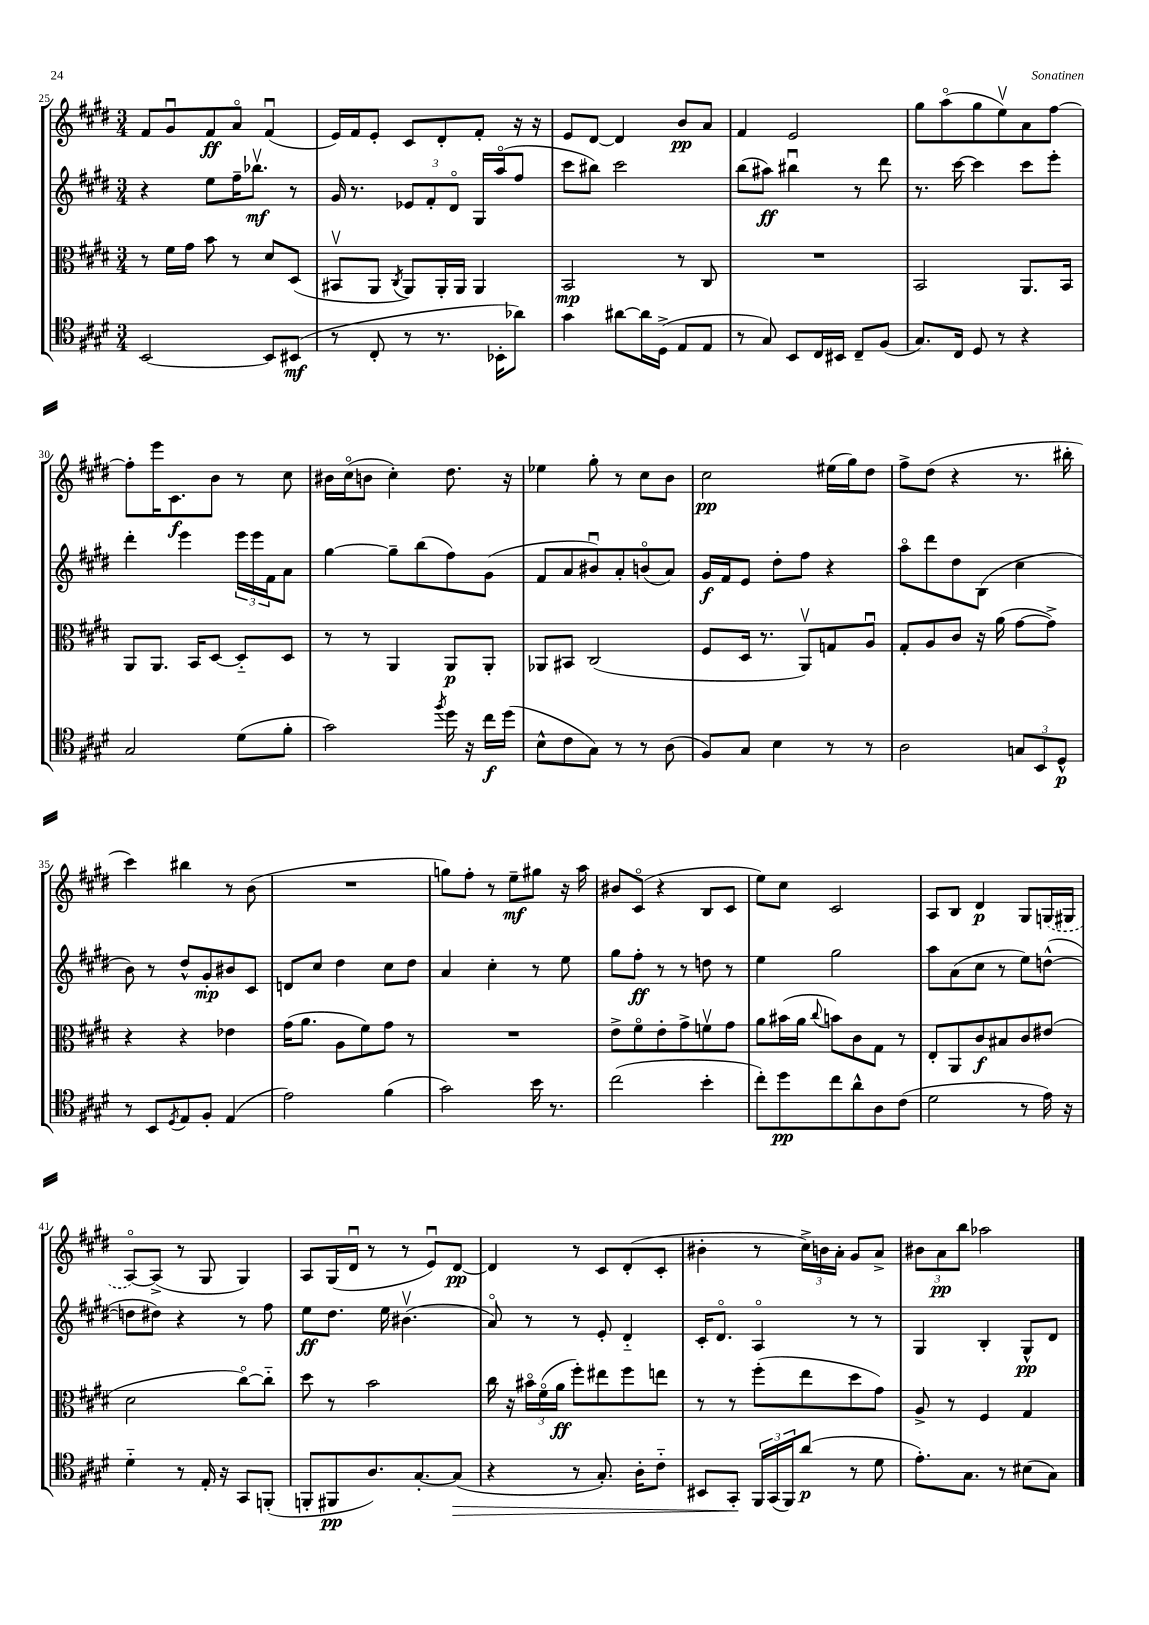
<<
\new StaffGroup <<
\new Staff = "s0" {
    \clef treble \key e \major \numericTimeSignature \time 3/4
    fis'8 gis'8\downbow fis'8\ff a'8\flageolet fis'4\downbow( |
    e'16) fis'16 e'8-. cis'8 dis'8-. fis'8-. r16 r16 |
    e'8 dis'8~ dis'4 b'8\pp a'8 |
    fis'4 e'2 |
    gis''8 a''8\flageolet( gis''8 e''8\upbow) a'8 fis''8~ |
    fis''8-. e'''16 cis'8.\f b'8 r8 cis''8 |
    bis'16 cis''16\flageolet( b'8 cis''4-.) dis''8. r16 |
    ees''4 gis''8-. r8 cis''8 b'8 |
    cis''2\pp eis''16( gis''16) dis''8 |
    fis''8-> dis''8( r4 r8. bis''16-. |
    cis'''4) bis''4 r8 b'8( |
    R2. |
    g''8) fis''8-. r8 e''8--\mf gis''8 r16 a''16 |
    bis'8 cis'8\flageolet( r4 b8 cis'8 |
    e''8) cis''8 cis'2 |
    a8 b8 dis'4\p gis8 \once \slurDashed g16( gis16 |
    a8~\flageolet) a8->( r8 gis8 gis4) |
    a8 gis16( dis'16\downbow r8 r8 e'8\downbow) dis'8~\pp |
    dis'4 r8 cis'8 dis'8-.( cis'8-. |
    bis'4-. r8 \tuplet 3/2 { cis''16->) b'16 a'16-. } gis'8 a'8-> |
    \tuplet 3/2 { bis'8 a'8\pp b''8 } aes''2 \bar "|." |
}
\new Staff = "s1" {
    \clef treble \key e \major \numericTimeSignature \time 3/4
    r4 e''8 fis''16-- bes''8.\upbow\mf r8 |
    gis'16 r8. \tuplet 3/2 { ees'8 fis'8-. dis'8\flageolet } gis16 a''16\flageolet( fis''8 |
    cis'''8 bis''8) cis'''2 |
    b''8( ais''8\ff) bis''4\downbow r8 dis'''8 |
    r8. cis'''16~ cis'''4 cis'''8 e'''8-. |
    dis'''4-. e'''4 \tuplet 3/2 { e'''16 e'''16 fis'16 } a'8 |
    gis''4~ gis''8-- b''8( fis''8) gis'8( |
    fis'8 a'8 bis'8\downbow) a'8-. b'8\flageolet( a'8) |
    gis'16\f fis'16 e'8 dis''8-. fis''8 r4 |
    a''8\flageolet dis'''8 dis''8 b8( cis''4 |
    b'8) r8 dis''8-^ gis'8-.\mp bis'8 cis'8 |
    d'8 cis''8 dis''4 cis''8 dis''8 |
    a'4 cis''4-. r8 e''8 |
    gis''8 fis''8-.\ff r8 r8 d''8 r8 |
    e''4 gis''2 |
    a''8 a'8( cis''8 r8 e''8) d''8~-^( |
    d''8 dis''8) r4 r8 fis''8 |
    e''8\ff dis''8. e''16 bis'4.\upbow( |
    a'8\flageolet) r8 r8 e'8-. dis'4-_ |
    cis'16-. dis'8.\flageolet a4\flageolet r8 r8 |
    gis4 b4-. gis8-^\pp dis'8 \bar "|." |
}
\new Staff = "s2" {
    \clef alto \key e \major \numericTimeSignature \time 3/4
    r8 fis'16 gis'16 b'8 r8 dis'8 dis8( |
    bis,8\upbow a,8 \acciaccatura { cis8 } a,8) a,16-. a,16 a,4 |
    b,2\mp r8 cis8 |
    R2. |
    b,2 a,8. b,16 |
    a,8 a,8. b,16 dis8~ dis8-_ dis8 |
    r8 r8 a,4 a,8\p a,8-. |
    aes,8 bis,8 cis2( |
    fis8 dis16 r8. a,8\upbow) g8 a8\downbow |
    gis8-. a8 cis'8 r16 a'16( gis'8~ gis'8->) |
    r4 r4 ees'4 |
    gis'16( a'8. a8 fis'8) gis'8 r8 |
    R2. |
    e'8-> fis'8\flageolet e'8-. gis'8-> f'8\upbow gis'8 |
    a'8 bis'16( a'16 \appoggiatura { cis''8 } b'8) cis'8 gis8 r8 |
    e8-. a,8 cis'8\f bis8 cis'8 eis'8( |
    dis'2 cis''8~\flageolet) cis''8-_ |
    dis''8 r8 b'2 |
    cis''16 r16 \tuplet 3/2 { bis'16\flageolet fis'16\flageolet( a'16\ff } fis''8-.) eis''8 fis''8 e''8 |
    r8 r8 fis''8-.( e''8 dis''8 gis'8) |
    a8-> r8 fis4 gis4 \bar "|." |
}
\new Staff = "s3" {
    \clef tenor \key e \major \numericTimeSignature \time 3/4
    b,2~ b,8 bis,8\mf( |
    r8 cis8-. r8 r8. bes,16-. aes'8) |
    gis'4 ais'8~ ais'16 dis16->( e8 e8 |
    r8 gis8) b,8 cis16 bis,16 cis8-- fis8( |
    gis8.) cis16 dis8 r8 r4 |
    gis2 dis'8( fis'8-. |
    gis'2) \acciaccatura { fis''8 } dis''16 r16 cis''16\f dis''16( |
    b8-^ cis'8 gis8) r8 r8 a8( |
    fis8) gis8 b4 r8 r8 |
    a2 \tuplet 3/2 { g8 b,8 dis8-^\p } |
    r8 b,8 \acciaccatura { dis8 } e8 fis8-. e4( |
    e'2) fis'4( |
    gis'2) b'16 r8. |
    cis''2( b'4-. |
    cis''8-.) dis''8\pp cis''8 a'8-^ a8 cis'8( |
    dis'2 r8 e'16) r16 |
    dis'4-_ r8 e16-. r16 gis,8 f,8-.( |
    f,8-. fis,8\pp a8.) gis8.~-. gis8\>( |
    r4 r8 gis8.-.) a16-. cis'8-_ |
    bis,8 gis,8-.\! \tuplet 3/2 { fis,16 gis,16( fis,16) } a'8\p( r8 dis'8 |
    e'8.-.) gis8. r8 bis8( gis8) \bar "|." |
}
>>
>>
\layout { \context { \Score currentBarNumber = #25 } }
